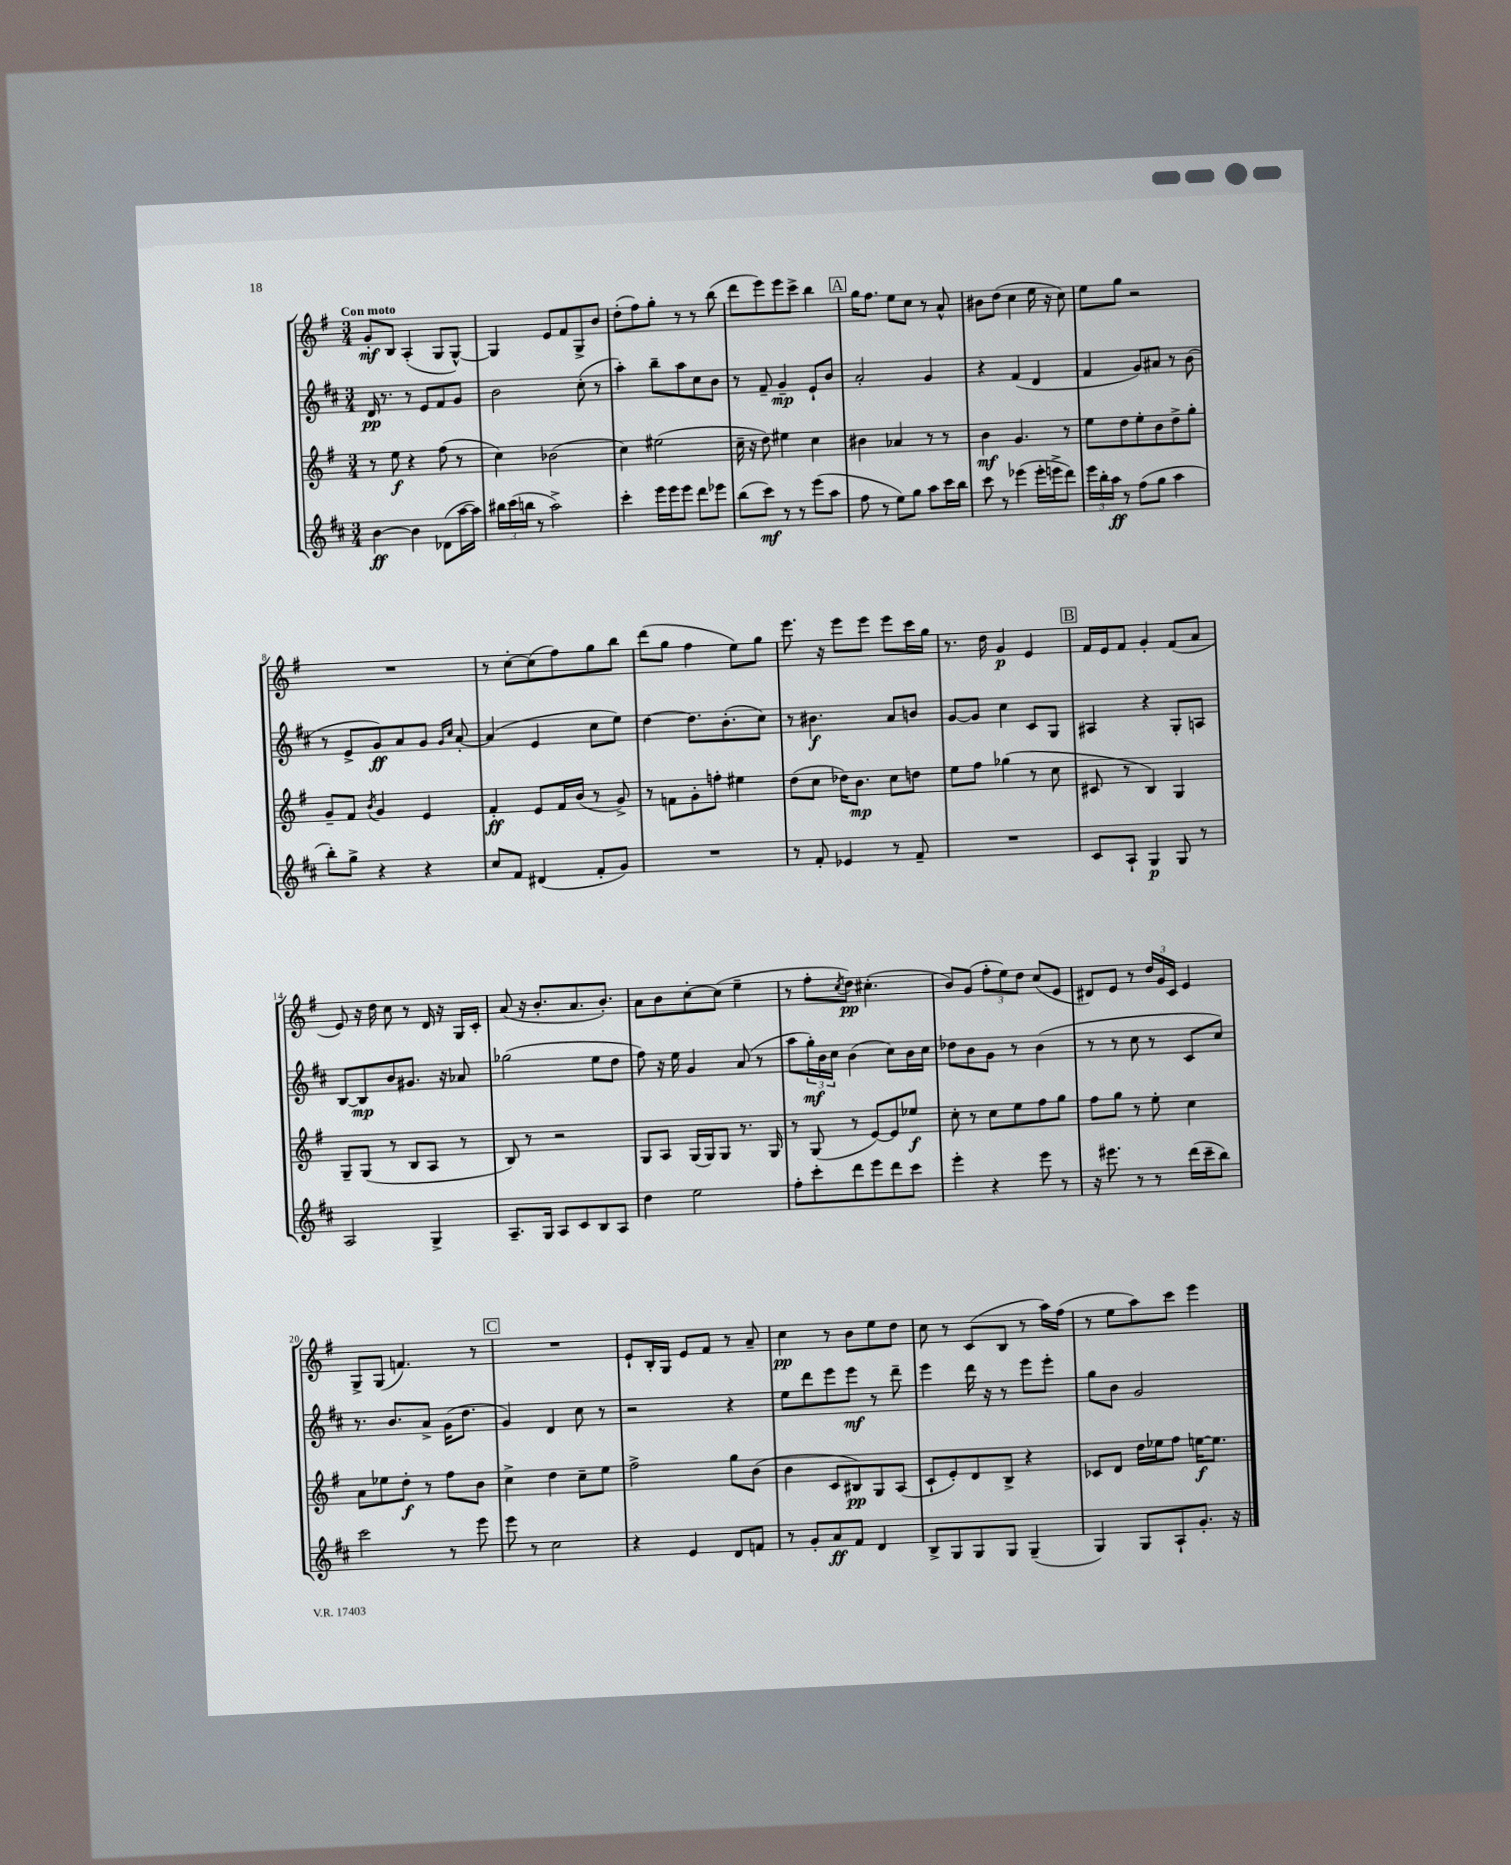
<<
\new StaffGroup <<
\new Staff = "s0" {
    \clef treble \key g \major \numericTimeSignature \time 3/4 \tempo "Con moto"
    g'8-.\mf b8 a4-.( g8 g8~-^) |
    g4 e'8 fis'8 g8-> b'8 |
    d''8-.( fis''8) g''8-. r8 r8 b''8( |
    d'''8 e'''8) e'''8 c'''8-> b''4 |
    \mark \markup { \box "A" } g''16 fis''8. e''8 c''8 r8 a'8-^ |
    bis'8 d''8( c''4 e''16 r16 c''8) |
    e''8 g''8 r2 |
    R2. |
    r8 c''8~-. c''8( fis''8) g''8 b''8 |
    d'''8( g''8 fis''4 e''8) g''8 |
    e'''8. r16 e'''8 e'''8 e'''8 c'''16 g''16 |
    r8. d''16 g'4\p e'4 |
    \mark \markup { \box "B" } fis'16 e'16 fis'8 g'4-. fis'8( a'8 |
    e'8) r16 d''16 c''8 r8 d'16 r16 g16 c'16-. |
    a'8( r16 b'8.-. a'8. b'8.-.) |
    a'8 b'8 c''8~-. c''8( e''4-- |
    r8 fis''8-. \acciaccatura { c''8 } d''8\pp) cis''4.-.( |
    b'8) g'8( \tuplet 3/2 { fis''8-. e''8) d''8 } c''8( e'8 |
    dis'8) e'8 r8 \tuplet 3/2 { d''16 g'16 c'16 } e'4 |
    g8-> g8( f'4.) r8 |
    \mark \markup { \box "C" } R2. |
    e'8-! b16-. g16 e'8 fis'8 r8 a'8-- |
    c''4\pp r8 b'8 e''8 d''8 |
    c''8 r8 c'8( b8 r8 a''16) fis''16( |
    r8 e''8 a''8) c'''8 e'''4 \bar "|." |
}
\new Staff = "s1" {
    \clef treble \key d \major \numericTimeSignature \time 3/4
    d'16\pp r8. r8 e'8 fis'8 g'8 |
    b'2 cis''8-.( r8 |
    a''4-.) b''8-- a''8 cis''8 b'8 |
    r8 fis'8-- g'4--\mp e'8-! b'8 |
    \mark \markup { \box "A" } a'2-. g'4 |
    r4 fis'4( d'4 |
    fis'4 g'8) ais'8 r8 b'8( |
    r8 e'8-> g'8\ff) a'8 g'8 \grace { g'16 cis''16 } a'8~-. |
    a'4( e'4 cis''8 e''8) |
    d''4~ d''8. b'8.-.( cis''8) |
    r8 bis'4.\f a'8 b'8 |
    g'8~ g'8 cis''4 cis'8 g8 |
    \mark \markup { \box "B" } ais4 r4 g8-. a8 |
    b8~ b8\mp b'8 gis'8. r16 aes'8 |
    ges''2( e''8 d''8 |
    fis''8) r16 e''16 g'4 a'8( r8 |
    a''8 \tuplet 3/2 { g''16-.\mf) b'16 cis''16 } b'4( cis''8) b'16 cis''16 |
    des''8 b'8 g'8 r8 b'4( |
    r8 r8 cis''8 r8 cis'8 cis''8) |
    r8. b'8. a'8-> g'16( d''8. |
    \mark \markup { \box "C" } g'4) d'4 cis''8 r8 |
    r2 r4 |
    e''8 d'''8 e'''8 e'''8\mf r8 d'''8-- |
    e'''4 d'''16 r16 r8 e'''8 e'''8-. |
    g''8 b'8 g'2 \bar "|." |
}
\new Staff = "s2" {
    \clef treble \key g \major \numericTimeSignature \time 3/4
    r8 e''8\f r4 fis''8( r8 |
    c''4) bes'2( |
    c''4) eis''2( |
    c''16-- r16 d''8) eis''4 c''4 |
    \mark \markup { \box "A" } bis'4 aes'4 r8 r8 |
    b'4\mf g'4. r8 |
    e''8 d''8 e''8-. b'8 d''8-> g''8-. |
    g'8-- fis'8 \acciaccatura { b'8 } g'4 e'4 |
    fis'4-.\ff e'8 fis'16 b'16( r8 g'8->) |
    r8 f'8 g'8-. f''8-. eis''4 |
    d''8( c''8 des''16) b'8.\mp c''8 d''8 |
    e''8 fis''8 ges''4( r8 c''8 |
    \mark \markup { \box "B" } cis'8 r8 b4) g4 |
    g8-- g8( r8 b8 a8 r8 |
    b8) r8 r2 |
    g8 a8 g16( g16) g8 r8. g16 |
    r8 g8( r8 e'8~) e'8 ees''8\f |
    c''8-. r8 c''8 e''8 fis''8 g''8 |
    fis''8 g''8 r8 e''8-. c''4 |
    a'8 ees''8 d''8-.\f r8 fis''8 b'8 |
    \mark \markup { \box "C" } c''4-> d''4 c''8-- e''8 |
    fis''2-> g''8 b'8( |
    b'4 c'8 bis8\pp) g8 a8( |
    c'8-! e'8-.) d'8 b8-> r4 |
    ces'8 d'8 d''16 ees''16 fis''8 e''16~\f e''8. \bar "|." |
}
\new Staff = "s3" {
    \clef treble \key d \major \numericTimeSignature \time 3/4
    b'4~\ff b'4 des'8( a''16~ a''16) |
    \tuplet 3/2 { bis''16 cis'''16( b''16 } r8 a''2->) |
    cis'''4-. e'''16 e'''16 e'''8 d'''8 ees'''8 |
    b''8( cis'''8\mf) r8 r8 e'''8( a''8 |
    \mark \markup { \box "A" } fis''8 r8 e''8) g''8 a''8 cis'''16 b''16 |
    cis'''8 r8 ees'''4( ees'''16-. e'''16-> d'''8) |
    \tuplet 3/2 { e'''16 b''16-. a''16\ff } r8 fis''8( g''8 a''4 |
    b''8-.) g''8-> r4 r4 |
    cis''8 fis'8 dis'4( fis'8-. g'8) |
    R2. |
    r8 fis'8-. ees'4 r8 fis'8-- |
    R2. |
    \mark \markup { \box "B" } cis'8 a8-! g4\p g8 r8 |
    a2 g4-> |
    a8.-- g16 a8 cis'8 b8 a8 |
    d''4 e''2 |
    fis''8-. cis'''8-. d'''8 e'''8 d'''8 cis'''8 |
    e'''4-. r4 e'''8 r8 |
    r16 eis'''8. r8 r8 d'''16( cis'''16-- b''8) |
    cis'''2 r8 e'''8 |
    \mark \markup { \box "C" } e'''8 r8 cis''2 |
    r4 e'4 d'8 f'8 |
    r8 g'8-. a'8\ff fis'8 d'4 |
    b8-> g8 g8 g8 g4--( |
    g4) g8 a8-! g'8.-. r16 \bar "|." |
}
>>
>>
